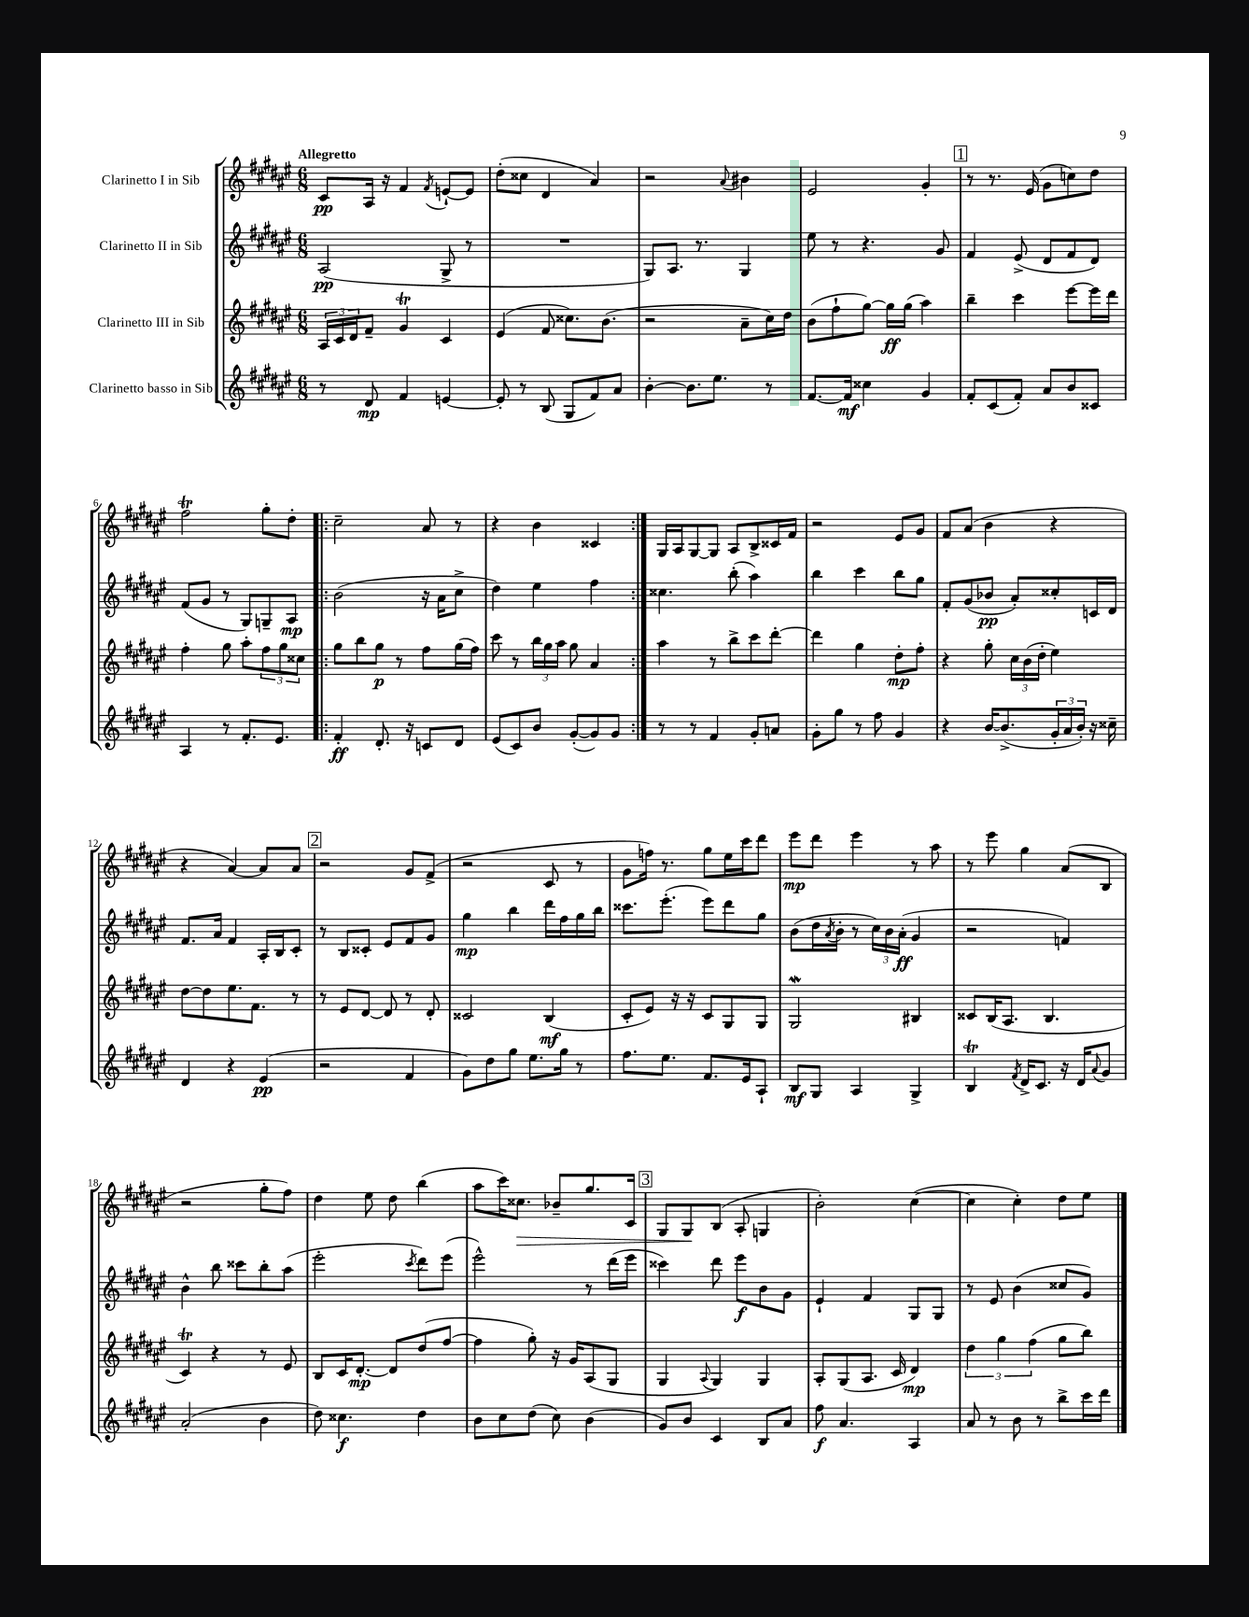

**kern	**dynam	**kern	**dynam	**kern	**dynam	**kern	**dynam
*part4	*part4	*part3	*part3	*part2	*part2	*part1	*part1
*staff4	*staff4	*staff3	*staff3	*staff2	*staff2	*staff1	*staff1
*I"Clarinetto basso in Sib	*	*I"Clarinetto III in Sib	*	*I"Clarinetto II in Sib	*	*I"Clarinetto I in Sib	*
*clefG2	*	*clefG2	*	*clefG2	*	*clefG2	*
*k[f#c#g#d#a#e#]	*	*k[f#c#g#d#a#e#]	*	*k[f#c#g#d#a#e#]	*	*k[f#c#g#d#a#e#]	*
*M6/8	*	*M6/8	*	*M6/8	*	*M6/8	*
=1	=1	=1	=1	=1	=1	=1	=1
!	!	!	!	!	!	!LO:TX:a:B:t=Allegretto	!
8r	.	24A#/LL	.	(2A#/	pp	8c#/L	pp
.	.	24c#/	.	.	.	.	.
.	.	24d#/J	.	.	.	.	.
8d#/	mp	8f#~/J	.	.	.	16A#/Jk	.
.	.	.	.	.	.	16r	.
4f#/	.	4g#T/	.	.	.	4f#/	.
.	.	.	.	.	.	8qf#/	.
[4en/	.	4c#/	.	8G#^/	.	[8en`/L	.
.	.	.	.	8r	.	8e/J]	.
=2	=2	=2	=2	=2	=2	=2	=2
8e'/]	.	(4e#/	.	2.r	.	(8dd#'\L	.
8r	.	.	.	.	.	8cc##X\J	.
(8B/	.	8f#/	.	.	.	4d#/	.
8G#/L	.	8.cc##X\L)	.	.	.	.	.
8f#/)	.	.	.	.	.	4a#/)	.
.	.	(8.b\J	.	.	.	.	.
8a#/J	.	.	.	.	.	.	.
=3	=3	=3	=3	=3	=3	=3	=3
[4b'\	.	2r	.	8G#/L)	.	2r	.
.	.	.	.	8.A#/J	.	.	.
8.b\L]	.	.	.	.	.	.	.
.	.	.	.	8.r	.	.	.
8.ee#\J	.	.	.	.	.	.	.
.	.	.	.	.	.	8qqa#/	.
.	.	8a#~\L	.	4G#/	.	4b#X\	.
8r	.	16cc#\L)	.	.	.	.	.
.	.	16dd#\JJ	.	.	.	.	.
=4	=4	=4	=4	=4	=4	=4	=4
[8.f#/L	.	(8b\L	.	8ee#\	.	2e#/	.
.	.	8ff#`\	.	8r	.	.	.
16f#/Jk]	mf	.	.	.	.	.	.
4cc##X\	.	[8gg#\J)	.	4.r	.	.	.
.	.	16gg#\LL]	ff	.	.	.	.
.	.	(16gg#\JJ	.	.	.	.	.
4g#/	.	4aa#\)	.	.	.	4g#'/	.
.	.	.	.	8g#/	.	.	.
!!LO:REH:place=s1:t=1
=5	=5	=5	=5	=5	=5	=5	=5
8f#'/L	.	4bb~\	.	4f#/	.	8r	.
(8c#/	.	.	.	.	.	8.r	.
8f#'/J)	.	4ccc#\	.	(8e#^/	.	.	.
.	.	.	.	.	.	(16e#/	.
8a#/L	.	.	.	8d#/L	.	8g#\L	.
8b/	.	[8eee#\L	.	8f#/	.	8ccn\)	.
8c##X/J	.	16eee#\L]	.	8d#/J)	.	8dd#\J	.
.	.	16ddd#\JJ	.	.	.	.	.
!!LO:LB:g=z
=6	=6	=6	=6	=6	=6	=6	=6
4A#/	.	4ff#'\	.	(8f#/L	.	2ff#T\	.
.	.	.	.	8g#/J	.	.	.
8r	.	8gg#\	.	8r	.	.	.
8.f#'/L	.	8aa#'\L	.	8G#/L)	.	.	.
.	.	12ff#\	.	8Gn~/	.	8gg#'\L	.
8.e#/J	.	.	.	.	.	.	.
.	.	12gg#\	.	.	.	.	.
.	.	.	.	8A#/J	mp	8dd#'\J	.
.	.	12cc##X\J	.	.	.	.	.
=7!|:	=7!|:	=7!|:	=7!|:	=7!|:	=7!|:	=7!|:	=7!|:
4f#'/	ff	8gg#\L	.	(2b\	.	2cc#~\	.
.	.	8bb\	.	.	.	.	.
8.d#'/	.	8gg#\J	p	.	.	.	.
.	.	8r	.	.	.	.	.
16r	.	.	.	.	.	.	.
8cn/L	.	8ff#\L	.	16r	.	8a#/	.
.	.	.	.	16a#\KL	.	.	.
8d#/J	.	(16gg#\L	.	8cc#^\J	.	8r	.
.	.	16ff#\JJ)	.	.	.	.	.
=8	=8	=8	=8	=8	=8	=8	=8
(8e#/L	.	8ccc#\	.	4dd#\)	.	4r	.
8c#/)	.	8r	.	.	.	.	.
8b/J	.	24bb\LL	.	4ee#\	.	4b\	.
.	.	24gg#\	.	.	.	.	.
.	.	24aa#\JJ	.	.	.	.	.
([8g#'/L	.	8gg#\	.	.	.	.	.
8g#/])	.	4a#/	.	4ff#\	.	4c##X/	.
8g#/J	.	.	.	.	.	.	.
=9:|!	=9:|!	=9:|!	=9:|!	=9:|!	=9:|!	=9:|!	=9:|!
8r	.	4aa#\	.	4.cc##X\	.	16G#/LL	.
.	.	.	.	.	.	16A#/J	.
8r	.	.	.	.	.	[8G#/	.
4f#/	.	8r	.	.	.	8G#/J]	.
.	.	8bb^\L	.	(8bb'\	.	8A#/L	.
8g#'/L	.	8ccc#\	.	4aa#\)	.	8B^/	.
8an/J	.	[8ddd#'\J	.	.	.	16c##X/L	.
.	.	.	.	.	.	16f#/JJ	.
=10	=10	=10	=10	=10	=10	=10	=10
8g#'\L	.	4ddd#\]	.	4bb\	.	2r	.
8gg#\J	.	.	.	.	.	.	.
8r	.	4gg#\	.	4ccc#\	.	.	.
8ff#\	.	.	.	.	.	.	.
4g#/	.	8dd#'\L	mp	8bb\L	.	8e#/L	.
.	.	8ff#'\J	.	8gg#\J	.	8g#/J	.
=11	=11	=11	=11	=11	=11	=11	=11
4r	.	4r	.	8f#'/L	.	8f#/L	.
.	.	.	.	(8g#/	.	(8a#/J	.
[16b/KL	.	8gg#'\	.	8b-X/J	pp	4b\	.
(8.b^/]	.	.	.	.	.	.	.
.	.	24cc#\LL	.	8a#'/L)	.	.	.
.	.	(24b\	.	.	.	.	.
.	.	24dd#'\JJ	.	.	.	.	.
24g#'/L	.	4ee#\)	.	8cc##X'/	.	4r	.
24a#/	.	.	.	.	.	.	.
24b'/JJ)	.	.	.	.	.	.	.
16r	.	.	.	16cn/L	.	.	.
16cc##X~\	.	.	.	16d#/JJ	.	.	.
!!LO:LB:g=z
=12	=12	=12	=12	=12	=12	=12	=12
4d#/	.	[8dd#\L	.	8.f#/L	.	4r	.
.	.	8dd#\]	.	.	.	.	.
.	.	.	.	16a#/Jk	.	.	.
4r	.	8.ee#\	.	4f#/	.	[4a#/)	.
.	.	8.f#\J	.	.	.	.	.
(4e#/	pp	.	.	16A#'/LL	.	8a#/L]	.
.	.	.	.	16B/J	.	.	.
.	.	8r	.	8c#'/J	.	8a#/J	.
!!LO:REH:place=s1:t=2
=13	=13	=13	=13	=13	=13	=13	=13
2r	.	8r	.	8r	.	2r	.
.	.	8e#/L	.	8B/L	.	.	.
.	.	[8d#/J	.	8c##X'/J	.	.	.
.	.	8d#/]	.	8e#/L	.	.	.
4f#/	.	8r	.	8f#/	.	8g#/L	.
.	.	8d#'/	.	8g#/J	.	(8f#^/J	.
=14	=14	=14	=14	=14	=14	=14	=14
8g#\L)	.	2c##X/	.	4gg#\	mp	2r	.
8dd#\	.	.	.	.	.	.	.
8gg#\J	.	.	.	4bb\	.	.	.
8.ee#\L	.	.	.	.	.	.	.
.	.	(4B/	mf	16ddd#\LL	.	8c#/	.
16gg#\Jk	.	.	.	16ff#\	.	.	.
8r	.	.	.	16gg#\	.	8r	.
.	.	.	.	16bb\JJ	.	.	.
=15	=15	=15	=15	=15	=15	=15	=15
8.ff#\L	.	8c#'/L	.	8.ccc##X\L	.	8g#\L	.
.	.	8e#/J)	.	.	.	16ffn\Jk)	.
8.ee#\J	.	.	.	(8.eee#'\J	.	8.r	.
.	.	16r	.	.	.	.	.
.	.	16r	.	.	.	.	.
8.f#/L	.	8c#/L	.	8eee#\L)	.	8gg#\L	.
.	.	8G#/	.	8ddd#\	.	16ee#\L	.
16e#/k	.	.	.	.	.	16ccc#\J	.
8A#`/J	.	8G#/J	.	8gg#\J	.	8ddd#\J	.
=16	=16	=16	=16	=16	=16	=16	=16
8B/L	mf	2G#W/	.	(8b\L	.	8eee#\L	mp
8G#/J	.	.	.	16dd#\L	.	8ddd#\J	.
.	.	.	.	8qa#/	.	.	.
.	.	.	.	16b'\JJ	.	.	.
4A#/	.	.	.	8r	.	4eee#\	.
.	.	.	.	24cc#\LL)	.	.	.
.	.	.	.	24b\	.	.	.
.	.	.	.	(24a#'\JJ	ff	.	.
4G#^/	.	4B#X/	.	4g#/	.	8r	.
.	.	.	.	.	.	8aa#\	.
=17	=17	=17	=17	=17	=17	=17	=17
4BT/	.	8c##X/L	.	2r	.	8r	.
.	.	(16B/K	.	.	.	8eee#\	.
.	.	8.A#/J	.	.	.	.	.
8qf#/	.	.	.	.	.	.	.
16d#^/KL	.	.	.	.	.	4gg#\	.
8.c#/J	.	.	.	.	.	.	.
.	.	4.B/	.	.	.	.	.
16r	.	.	.	4fn/)	.	(8a#/L	.
16d#/KL	.	.	.	.	.	.	.
8qqa#/	.	.	.	.	.	.	.
8g#/J	.	.	.	.	.	8B/J	.
!!LO:LB:g=z
=18	=18	=18	=18	=18	=18	=18	=18
(2a#'/	.	4c#T/)	.	4b^^\	.	2r	.
.	.	4r	.	8bb\	.	.	.
.	.	.	.	8ccc##X\L	.	.	.
4b\	.	8r	.	8bb'\	.	8gg#'\L	.
.	.	8e#/	.	(8aa#\J	.	8ff#\J)	.
=19	=19	=19	=19	=19	=19	=19	=19
8dd#\)	.	8B/L	.	2eee#'\	.	4dd#\	.
4.cc##X\	f	16c#/K	.	.	.	.	.
.	.	[8.d#'/J	mp	.	.	.	.
.	.	.	.	.	.	8ee#\	.
.	.	8d#/L]	.	.	.	8dd#\	.
.	.	.	.	8qccc#/	.	.	.
4dd#\	.	(8dd#/	.	8ddd#\L)	.	(4bb\	.
.	.	[8ff#/J	.	(8eee#\J	.	.	.
=20	=20	=20	=20	=20	=20	=20	=20
8b\L	.	4ff#\]	.	2eee#^^\)	.	8aa#\L	.
8cc#\	.	.	.	.	.	16ccc#\K)	.
!	!	!	!	!	!	!	!LO:HP:b
.	.	.	.	.	.	8.cc##X\J	>
(8dd#\J	.	8gg#'\)	.	.	.	.	.
8cc#\)	.	16r	.	.	.	8b-X~/L	.
.	.	16g#/KL	.	.	.	.	.
(4b\	.	(8A#/	.	8r	.	8.gg#/	.
.	.	8G#/J	.	(16ddd#\LL	.	.	.
.	.	.	.	16eee#\JJ	.	16c#/Jk	.
!!LO:REH:place=s1:t=3
=21	=21	=21	=21	=21	=21	=21	=21
8g#/L)	.	4G#/	.	4ccc##X\)	.	8G#/L	.
8b/J	.	.	.	.	.	8G#/	.
.	.	8qqA#/	.	.	.	.	.
4c#/	.	4G#/)	.	8ddd#\	.	(8B/J	]
.	.	.	.	8eee#\L	f	8A#'/	.
8B/L	.	4G#/	.	8b\	.	4Gn/	.
8a#/J	.	.	.	8g#\J	.	.	.
=22	=22	=22	=22	=22	=22	=22	=22
8ff#\	f	8A#'/L	.	4e#`/	.	2b'\)	.
4.a#/	.	(8G#/	.	.	.	.	.
.	.	8.A#/J	.	4f#/	.	.	.
.	.	16c#/	.	.	.	.	.
4A#/	.	4d#/)	mp	8G#/L	.	([4cc#\	.
.	.	.	.	8G#/J	.	.	.
=23	=23	=23	=23	=23	=23	=23	=23
8a#/	.	6dd#\	.	8r	.	4cc#\]	.
8r	.	.	.	8e#/	.	.	.
.	.	6gg#\	.	.	.	.	.
8b\	.	.	.	(4b\	.	4cc#'\)	.
.	.	(6ff#\	.	.	.	.	.
8r	.	.	.	.	.	.	.
8bb^\L	.	8gg#\L	.	8cc##X/L	.	8dd#\L	.
16ccc#\L	.	8bb\J)	.	8g#/J)	.	8ee#\J	.
16ddd#\JJ	.	.	.	.	.	.	.
==	==	==	==	==	==	==	==
*-	*-	*-	*-	*-	*-	*-	*-
